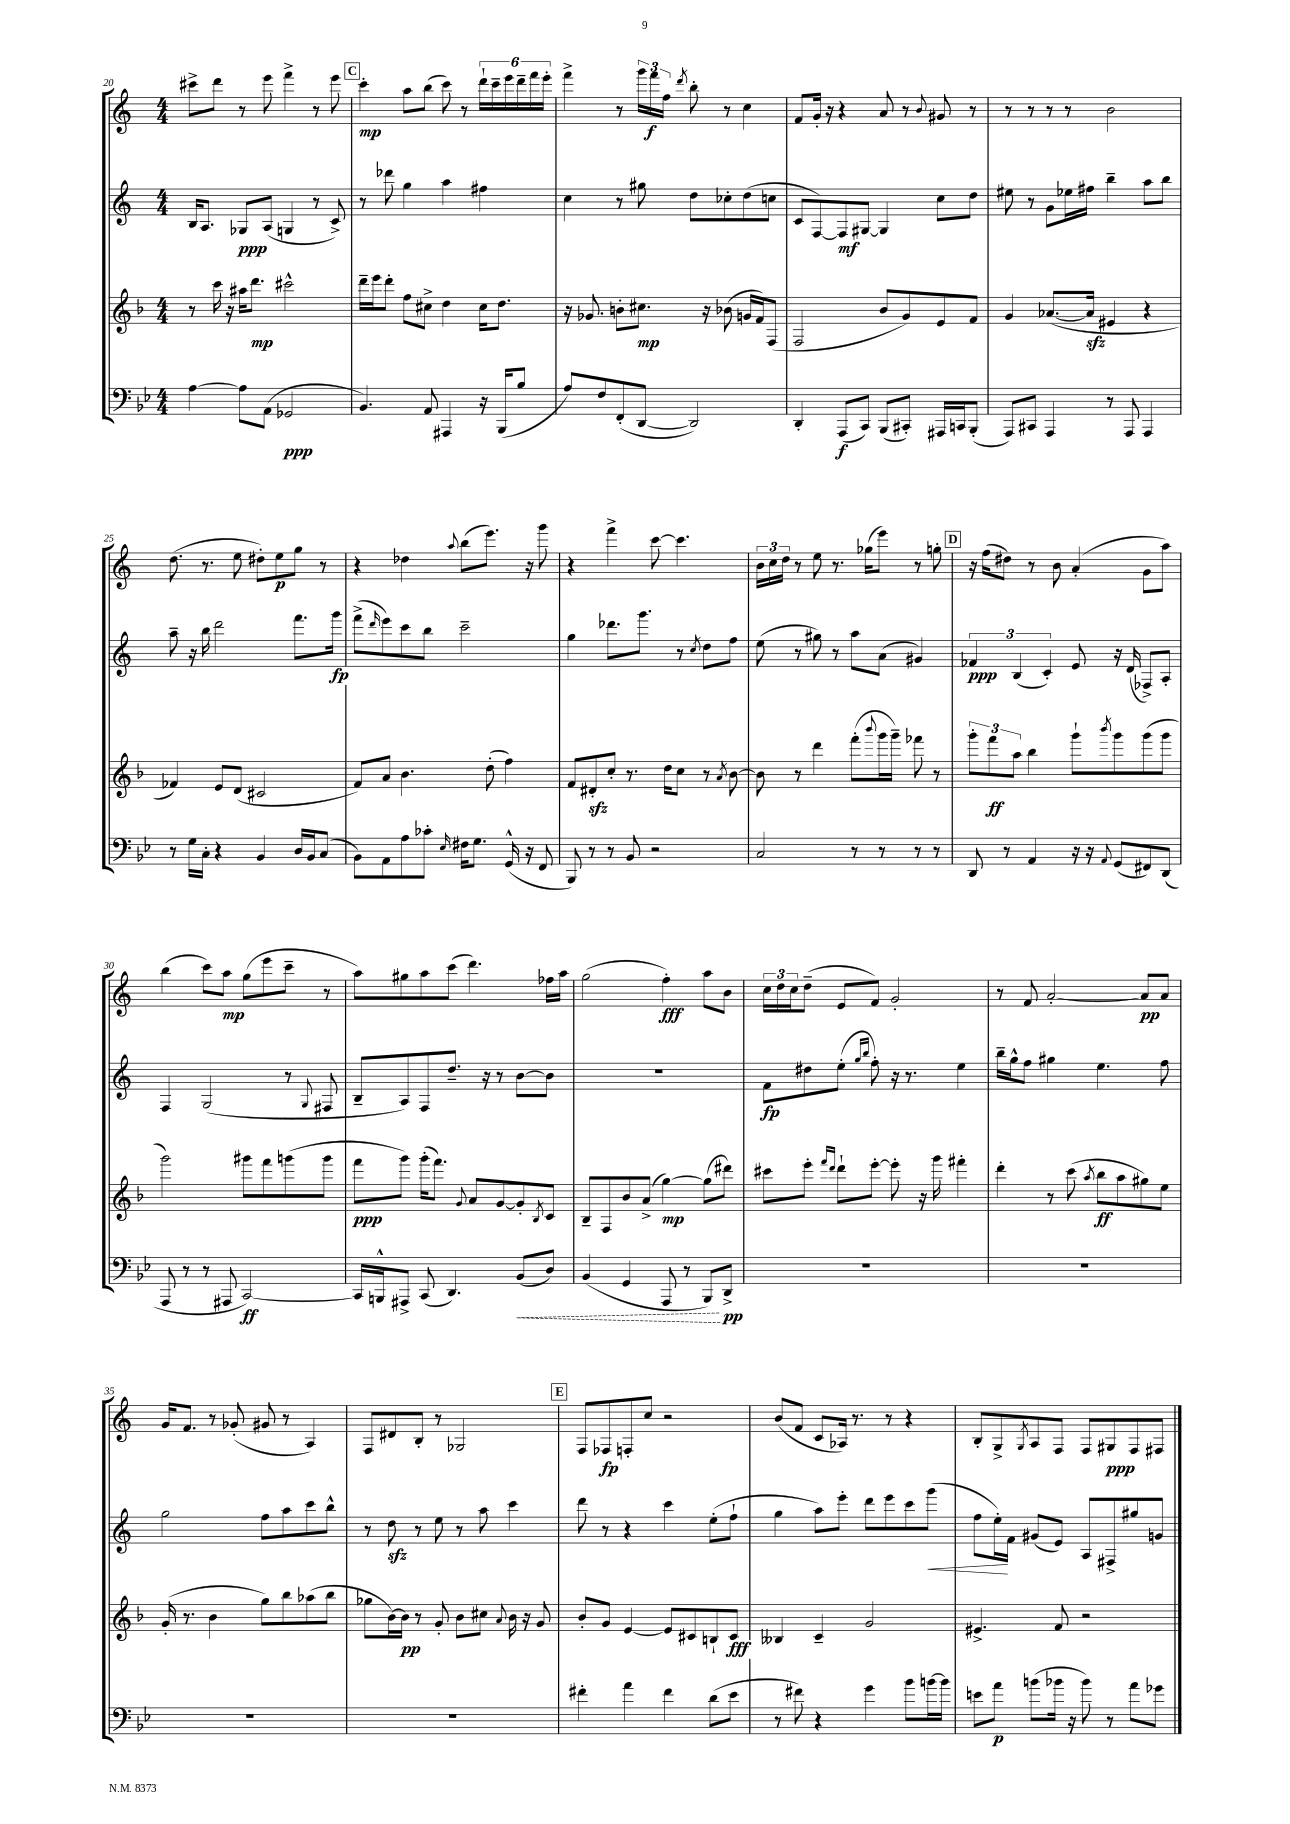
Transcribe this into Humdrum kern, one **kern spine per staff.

**kern	**kern	**kern	**kern
*staff4	*staff3	*staff2	*staff1
*clefF4	*clefG2	*clefG2	*clefG2
*k[b-e-]	*k[b-]	*k[]	*k[]
*M4/4	*M4/4	*M4/4	*M4/4
[4A\	8r	16B/LK	8ccc#^\L
.	.	8.A/J	.
.	16ccc\	.	8ddd\J
.	16r	.	.
8A\]L	16aa#\LK	8G-/L	8r
.	8.ddd\J	.	.
(8AA\J	.	(8A/J	8eee\
2GG-/	2ccc#^^\	4G/	4fff^\
.	.	8r	8r
.	.	8c^/)	8eee\
=	=	=	=
4.BB-/)	16ddd~\LL	8r	4ccc'\
.	16eee\J	.	.
.	8ddd'\J	8ddd-\	.
.	8ff\L	4gg\	8aa\L
8AA/	8cc#^\J	.	(8bb\J
4AAA#/	4dd\	4aa\	8ccc\)
.	.	.	8r
16r	16cc#\LK	4ff#\	24ddd`\LL
.	.	.	24ccc~\
(16BBB-/LK	8.dd\J	.	.
.	.	.	24eee\
8B-/J	.	.	24ddd~\
.	.	.	24fff\
.	.	.	24eee'\JJ
=	=	=	=
8A/L)	16r	4cc\	4fff^\
.	8.g-/	.	.
8F/	.	.	.
(8FF'/	8b'\L	8r	8r
[8DD/J	8.cc#\J	8gg#\	24ggg\LL
.	.	.	24fff\
.	.	.	24ff\JJ
.	.	.	8qddd/
2DD/])	.	8dd\L	8bb'\
.	16r	.	.
.	(8b-\	8cc-'\	8r
.	16g/LL	(8dd\	4cc\
.	16f/J)	.	.
.	(8F/J	8cc\J	.
=	=	=	=
4DD'/	2F/	8c/L	8f/L
.	.	[8F/)	16g'/Jk
.	.	.	16r
(8AAA/L	.	8F/]	4r
8CC/J)	.	[8G#/J	.
(8BBB-/L	8b-/L	4G#/]	8a/
8CC#'/J)	8g/)	.	8r
.	.	.	8qqb/
16AAA#/LL	8e/	8cc\L	8g#/
16CC/J	.	.	.
(8BBB-'/J	8f/J	8dd\J	8r
=	=	=	=
8AAA/L)	4g/	8ee#\	8r
8CC#/J	.	8r	8r
4AAA/	([8.a-/L	8g\L	8r
.	.	16ee-\L	8r
.	16a-/]Jk	16ff#\JJ	.
8r	4e#/	4bb~\	2b\
8AAA/	.	.	.
4AAA/	4r	8aa\L	.
.	.	8bb\J	.
=	=	=	=
8r	4f-/)	8aa~\	(8.dd\
16G\LL	.	16r	.
16C'\JJ	.	16bb\	8.r
4r	8e/L	2ddd\	.
.	(8d/J	.	8ee\
4BB-/	2c#/	.	8dd#'\L)
.	.	.	8ee\
16D/LL	.	8.fff\L	8gg\J
16BB-/J	.	.	.
(8C/J	.	.	8r
.	.	16ggg\Jk	.
=	=	=	=
8BB-\L)	8f/L)	(8fff^\L	4r
.	.	16qqddd/	.
8AA\	8a/J	8eee\)	.
8A\	4.b-\	8ccc\	4dd-\
8c-'\J	.	8bb\J	.
16qqE-/	.	.	8qqaa/
16F#\LK	.	2ccc~\	(8bb\L
8.G\J	.	.	.
.	(8dd'\	.	8.eee\J)
(16GG^^/	4ff\)	.	.
16r	.	.	16r
8FF/	.	.	8ggg\
=	=	=	=
8BBB-/)	8f/L	4gg\	4r
8r	8d#'/	.	.
8r	8cc'/J	8.ddd-\L	4fff^\
8BB-/	8.r	.	.
.	.	8.ggg\J	.
2r	.	.	[8ccc\
.	16dd\LK	.	.
.	8cc\J	8r	4.ccc\]
.	.	8qcc/	.
.	8r	8dd\L	.
.	8qa/	.	.
.	[8b-\	8ff\J	.
=	=	=	=
2C/	8b-\]	(8ee\	24b\LL
.	.	.	24cc\
.	.	.	24dd\JJ
.	8r	8r	8r
.	4ddd\	8gg#\)	8ee\
.	.	8r	8.r
8r	(8fff'\L	8aa\L	.
.	.	.	(16gg-\LK
.	8qqbbb-/	.	.
8r	16ggg\L	(8a\J	8eee\J)
.	16ggg~\JJ)	.	.
8r	8fff-\	4g#/)	8r
8r	8r	.	8gg'\
=	=	=	=
8DD/	12ggg'\L	6f-/	16r
.	.	.	(16ff\LK
.	12fff\	.	.
8r	.	.	8dd#\J)
.	12aa\J	(6B/	.
4AA/	4bb-\	.	8r
.	.	6c'/)	.
.	.	.	8b\
16r	8ggg`\L	8e/	(4a'/
16r	.	.	.
8qqAA/	8qbbb-/	.	.
(8GG/L	8ggg\	16r	.
.	.	(16d/	.
8FF#/)	(8ggg\	8F-^/L)	8g\L
(8DD/J	8ggg\J	8A'/J	8aa\J)
=	=	=	=
8AAA/	2ggg\)	4F/	(4bb\
8r	.	.	.
8r	.	(2G/	8ccc\L)
8AAA#/	.	.	8aa\J
[2CC/)	8ggg#\L	.	(8gg\L
.	8fff\	.	8eee\
.	(8ggg\	8r	8ccc~\J
.	.	8qqG/	.
.	8ggg\J	8F#/	8r
=	=	=	=
16CC/]LL	8fff\L	8B~/L	8aa\L)
16BBB^^/J	.	.	.
8AAA#^/J	8ggg\J)	8A/)	8gg#\
(8CC/	(16ggg'\LK	8F/	8aa\
.	8.fff\J)	.	.
4.DD/)	.	8.dd~/J	(8ccc\J
.	8qqg/	.	.
.	8a/L	.	4.ddd\)
.	.	16r	.
.	[8g/	8r	.
(8BB-/L	8g'/]	[8b\L	.
.	8qB-/	.	.
8D/J)	8c/J	8b\]J	16ff-\LL
.	.	.	16aa\JJ
=	=	=	=
(4BB-/	8B-~/L	1r	(2gg\
.	8F/	.	.
4GG/	8b-/	.	.
.	(8a^/J	.	.
8AAA/	[4gg\)	.	4ff'\)
8r	.	.	.
8BBB-/L)	(8gg\]L	.	8aa\L
8DD^/J	8ddd#\J)	.	8b\J
=	=	=	=
1r	8ccc#\L	8f\L	24cc\LL
.	.	.	24dd\
.	.	.	24cc\J
.	8eee'\J	8dd#\	(8dd~\J
.	16qqfff/LL	.	.
.	16qqddd/JJ	.	.
.	8ddd`\L	(8ee'\J	8e/L
.	.	16qqgg/LL	.
.	.	16qqbb/JJ	.
.	[8eee'\J	8ff'\)	8f/J)
.	8eee'\]	16r	2g'/
.	.	8.r	.
.	16r	.	.
.	16ggg\	.	.
.	4fff#'\	4ee\	.
=	=	=	=
1r	4ddd'\	16bb~\LL	8r
.	.	16gg^^\J	.
.	.	8ff\J	8f/
.	8r	4gg#\	[2a'/
.	(8ccc\	.	.
.	8qaa/	.	.
.	8bb-\L	4.ee\	.
.	8aa\	.	.
.	8gg#\)	.	8a/]L
.	8ee\J	8ff\	8a/J
=	=	=	=
1r	(16g'/	2gg\	16g/LK
.	8.r	.	8.f/J
.	4b-\	.	8r
.	.	.	(8g-'/
.	8gg\L)	8ff\L	8g#/
.	8bb-\	8aa\	8r
.	(8aa-\	8ccc\	4A/)
.	8bb-\J	8bb^^\J	.
=	=	=	=
1r	8gg-\L	8r	8F/L
.	[16b-\L)	8dd\	8d#/
.	16b-\]JJ	.	.
.	8r	8r	8B'/J
.	8g'/	8ee\	8r
.	8b-\L	8r	2G-/
.	8cc#\J	8aa\	.
.	8qqa/	.	.
.	16b-\	4ccc\	.
.	16r	.	.
.	8g/	.	.
=	=	=	=
4f#'\	8b-'/L	8ddd\	8F/L
.	8g/J	8r	8F-/
4a\	[4e/	4r	8F'/
.	.	.	8cc/J
4f#\	8e/]L	4ccc\	2r
.	8c#/	.	.
(8d\L	8B`/	(8ee'\L	.
8e-\J	8c#/J	8ff`\J	.
=	=	=	=
8r	4B--/	4gg\	(8b/L
8f#\)	.	.	8f/J
4r	4c~/	8aa\L)	8c/L
.	.	8eee'\J	16A-/Jk)
.	.	.	8.r
4g\	2g/	8ddd\L	.
.	.	8eee\	8r
8b-\L	.	8ccc\	4r
[16b\L	.	(8ggg\J	.
16b\]JJ	.	.	.
=	=	=	=
8e\L	4.e#^/	8ff\L	8B'/L
8a\J	.	16ee'\L)	8G^/
.	.	16f\JJ	.
.	.	.	8qG/
(8b\L	.	(8g#/L	8A/
16b-\Jk	8f/	8e/J)	8F/J
16r	.	.	.
8b-\)	2r	8A/L	8F/L
8r	.	8F#^/	8G#/
8a\L	.	8gg#/	8F/
8g-\J	.	8g/J	8F#/J
==	==	==	==
*-	*-	*-	*-
